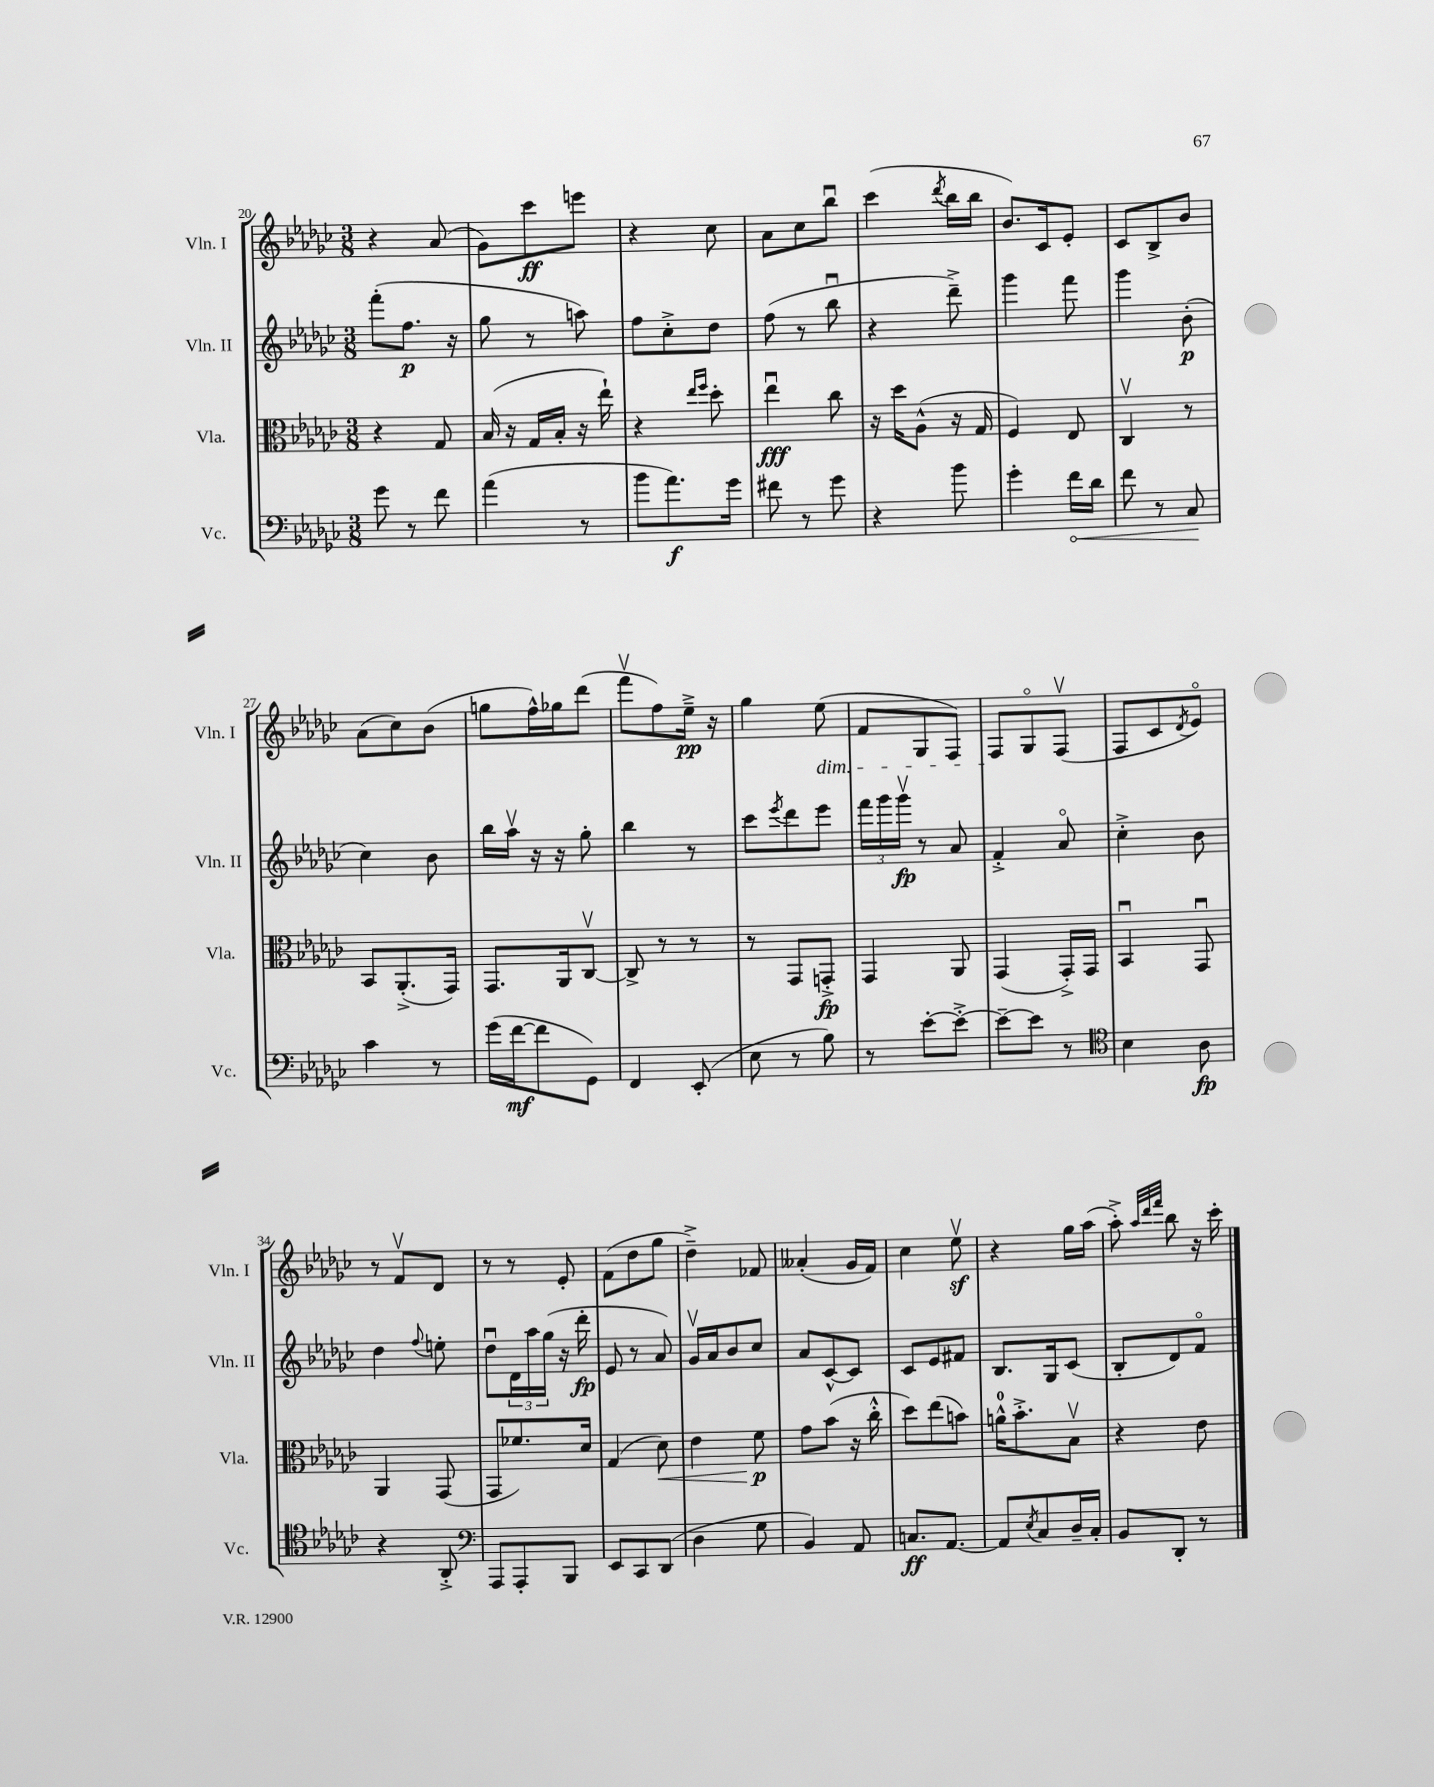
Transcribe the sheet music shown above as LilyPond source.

<<
\new StaffGroup <<
\new Staff = "s0" \with { instrumentName = "Vln. I" shortInstrumentName = "Vln. I" } {
    \clef treble \key ges \major \numericTimeSignature \time 3/8
    r4 aes'8( |
    ges'8) ces'''8\ff e'''8 |
    r4 ces''8 |
    aes'8 ces''8 bes''8\downbow |
    ces'''4( \acciaccatura { des'''8 } bes''16 bes''16 |
    bes'8.) ces'16 ees'8-. |
    ces'8 bes8-> bes'8 |
    aes'8( ces''8) bes'8( |
    g''8 f''16-^) ges''16 des'''8( |
    f'''8\upbow f''8) ees''16--->\pp r16 |
    ges''4 ees''8\dim( |
    f'8 ges8 f8) |
    f8\! ges8\flageolet f8\upbow( |
    f8 ces'8 \acciaccatura { des'8 } ees'8\flageolet) |
    r8 f'8\upbow des'8 |
    r8 r8 ees'8-. |
    f'8( des''8 ges''8 |
    des''4--->) fes'8 |
    aeses'4-.( ges'16 f'16) |
    ces''4 ees''8\upbow\sf |
    r4 ges''16 aes''16( |
    aes''8-.->) \grace { aes''32 des'''32 f'''32 } bes''8 r16 ces'''16-. \bar "|." |
}
\new Staff = "s1" \with { instrumentName = "Vln. II" shortInstrumentName = "Vln. II" } {
    \clef treble \key ges \major \numericTimeSignature \time 3/8
    f'''8-.( f''8.\p r16 |
    ges''8 r8 a''8) |
    f''8 ces''8-.-> des''8 |
    f''8( r8 bes''8\downbow |
    r4 des'''8--->) |
    ges'''4 f'''8 |
    ges'''4 bes'8-.\p( |
    ces''4) bes'8 |
    bes''16 aes''16\upbow r16 r16 ges''8-. |
    bes''4 r8 |
    ces'''8 \acciaccatura { ees'''8 } des'''8 ees'''8 |
    \tuplet 3/2 { f'''16 ges'''16 ges'''16\upbow\fp } r8 aes'8 |
    f'4-.-> aes'8\flageolet |
    ces''4-.-> bes'8 |
    des''4 \appoggiatura { f''8 } e''8-. |
    des''8\downbow \tuplet 3/2 { des'16 aes''16 ges''16( } r16 des'''16-.\fp |
    ees'8 r8 aes'8) |
    ges'16\upbow aes'16 bes'8 ces''8 |
    aes'8 ces'8~-^ ces'8 |
    ces'8 ees'8 fis'8 |
    bes8. ges16 ces'8( |
    bes8-. des'8) f'8\flageolet \bar "|." |
}
\new Staff = "s2" \with { instrumentName = "Vla." shortInstrumentName = "Vla." } {
    \clef alto \key ges \major \numericTimeSignature \time 3/8
    r4 ges8 |
    bes16( r16 ges16 bes16-. r16 ees''16-!) |
    r4 \grace { ees''16 f''16 } des''8-. |
    ees''4\downbow\fff ces''8 |
    r16 des''16 aes8-^( r16 ges16 |
    f4) ees8 |
    ces4\upbow r8 |
    bes,8 aes,8.-.->( ges,16) |
    ges,8. aes,16 ces8~\upbow |
    ces8-> r8 r8 |
    r8 ges,8 g,8-.->\fp |
    ges,4 aes,8 |
    ges,4( ges,16-.->) ges,16 |
    bes,4\downbow ges,8\downbow |
    aes,4 ges,8( |
    ges,8 fes'8.) des'16 |
    ges4( des'8\<) |
    ees'4 f'8\p\! |
    ges'8 bes'8( r16 ces''16-.-^ |
    des''8) ees''8( b'8) |
    a'16-0-^ bes'8.-.-> bes8\upbow |
    r4 ees'8 \bar "|." |
}
\new Staff = "s3" \with { instrumentName = "Vc." shortInstrumentName = "Vc." } {
    \clef bass \key ges \major \numericTimeSignature \time 3/8
    ges'8 r8 f'8 |
    aes'4( r8 |
    bes'8 aes'8.\f) ges'16 |
    fis'8 r8 ges'8 |
    r4 bes'8 |
    ges'4-. \once \override Hairpin.circled-tip = ##t f'16\< des'16 |
    f'8 r8 ces8\! |
    ces'4 r8 |
    ges'16( f'16~\mf f'8 ges,8) |
    f,4 ees,8-.( |
    ees8 r8 bes8) |
    r8 ees'8~-. ees'8~-.-> |
    ees'8~-- ees'8 r8 |
    \clef tenor bes4 aes8\fp |
    r4 aes,8-.-> |
    \clef bass aes,,8 aes,,8-. bes,,8 |
    ees,8 ces,8 des,8( |
    des4 ges8 |
    bes,4) aes,8 |
    c8.\ff aes,8.~ |
    aes,8 \acciaccatura { ees8 } ces8 des16-- ces16-. |
    bes,8 des,8-. r8 \bar "|." |
}
>>
>>
\layout { \context { \Score currentBarNumber = #20 } }
